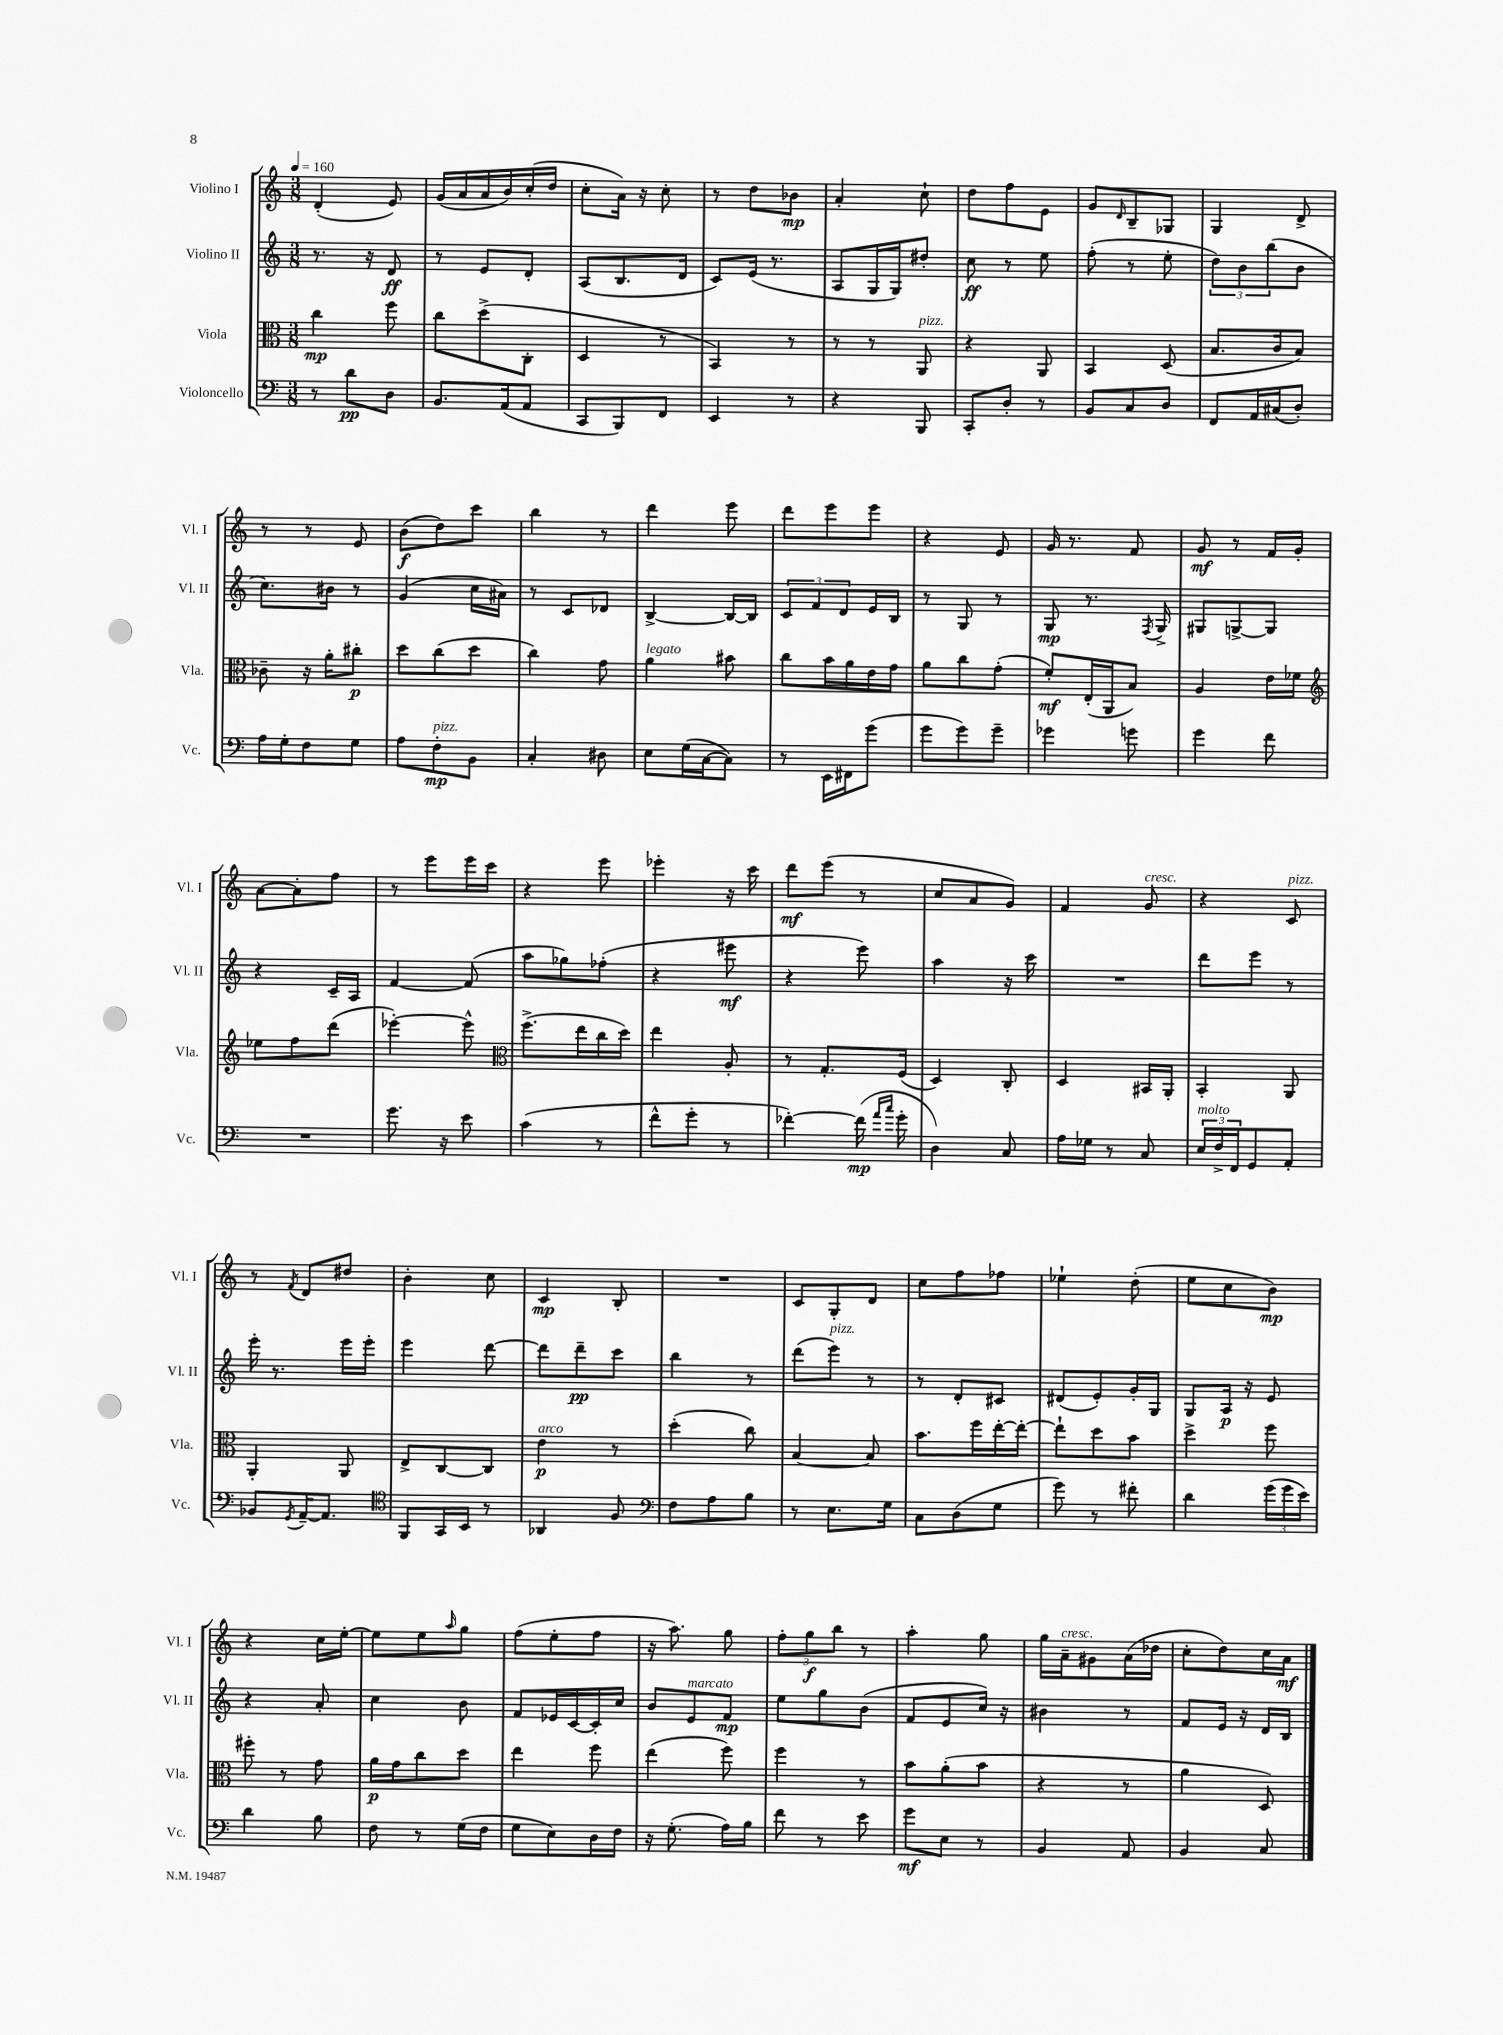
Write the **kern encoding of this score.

**kern	**dynam	**kern	**dynam	**kern	**dynam	**kern	**dynam
*part4	*part4	*part3	*part3	*part2	*part2	*part1	*part1
*staff4	*staff4	*staff3	*staff3	*staff2	*staff2	*staff1	*staff1
*I"Violoncello	*	*I"Viola	*	*I"Violino II	*	*I"Violino I	*
*I'Vc.	*	*I'Vla.	*	*I'Vl. II	*	*I'Vl. I	*
*clefF4	*	*clefC3	*	*clefG2	*	*clefG2	*
*k[]	*	*k[]	*	*k[]	*	*k[]	*
*M3/8	*	*M3/8	*	*M3/8	*	*M3/8	*
*MM160	*	*MM160	*	*MM160	*	*MM160	*
=1	=1	=1	=1	=1	=1	=1	=1
8r	.	4cc\	mp	8.r	.	(4d'/	.
8d\L	pp	.	.	.	.	.	.
.	.	.	.	16r	.	.	.
8D\J	.	8ff\	.	8d/	ff	8e/)	.
=2	=2	=2	=2	=2	=2	=2	=2
8.BB/L	.	8cc\L	.	8r	.	(16g/LL	.
.	.	.	.	.	.	16a/	.
.	.	(8dd^\	.	8e/L	.	16a/	.
(16AA/k	.	.	.	.	.	16b/)	.
8AA/J	.	8C'\J	.	8d'/J	.	(16cc'/	.
.	.	.	.	.	.	16dd/JJ	.
=3	=3	=3	=3	=3	=3	=3	=3
8CC/L	.	4D/	.	(8A/L	.	8cc'\L	.
8BBB/)	.	.	.	8.B/	.	16a\Jk)	.
.	.	.	.	.	.	16r	.
8FF/J	.	8r	.	.	.	8cc'\	.
.	.	.	.	16d/Jk	.	.	.
=4	=4	=4	=4	=4	=4	=4	=4
4EE/	.	4BB/)	.	8c/L)	.	8r	.
.	.	.	.	(16e/Jk	.	8dd\L	.
.	.	.	.	8.r	.	.	.
8r	.	8r	.	.	.	8b-X\J	mp
=5	=5	=5	=5	=5	=5	=5	=5
4r	.	8r	.	8A/L	.	4a'/	.
.	.	8r	.	16G/L	.	.	.
.	.	.	.	16G/J)	.	.	.
!	!	!LO:TX:a:i:t=pizz.	!	!	!	!	!
8BBB/	.	8AA/	.	8dd#X'/J	.	8cc`\	.
=6	=6	=6	=6	=6	=6	=6	=6
8CC'/L	.	4r	.	8cc\	ff	8dd\L	.
8D'/J	.	.	.	8r	.	8ff\	.
8r	.	8AA/	.	8ee\	.	8e\J	.
=7	=7	=7	=7	=7	=7	=7	=7
8BB/L	.	4BB/	.	(8ff'\	.	8g/L	.
.	.	.	.	.	.	16qqd/	.
8C/	.	.	.	8r	.	8B~/	.
8D/J	.	(8D/	.	8ee'\	.	8G-X/J	.
=8	=8	=8	=8	=8	=8	=8	=8
8FF/L	.	8.B/L	.	12dd\L)	.	4G/	.
.	.	.	.	12b\	.	.	.
16AA/L	.	.	.	.	.	.	.
.	.	.	.	(12bb\	.	.	.
(16C#X/J	.	16c/k	.	.	.	.	.
8D'/J)	.	8B/J)	.	8b\J	.	8d^/	.
!!LO:LB:g=z
=9	=9	=9	=9	=9	=9	=9	=9
16A\LL	.	8c-X~\	.	8.cc\L)	.	8r	.
16G'\J	.	.	.	.	.	.	.
8F\	.	16r	.	.	.	8r	.
.	.	16a'\KL	.	16b#X\Jk	.	.	.
8G\J	.	8cc#X'\J	p	8r	.	8e/	.
=10	=10	=10	=10	=10	=10	=10	=10
8A\L	.	8dd\L	.	(4g/	.	(8b\L	f
!LO:TX:a:i:t=pizz.	!	!	!	!	!	!	!
8F'\	mp	(8cc\	.	.	.	8dd\)	.
8BB\J	.	8dd\J	.	16cc\LL	.	8ccc\J	.
.	.	.	.	16a#X\JJ)	.	.	.
=11	=11	=11	=11	=11	=11	=11	=11
4C'/	.	4cc\)	.	8r	.	4bb\	.
.	.	.	.	8c/L	.	.	.
8D#X\	.	8g\	.	8d-X/J	.	8r	.
=12	=12	=12	=12	=12	=12	=12	=12
!	!	!LO:TX:a:i:t=legato	!	!	!	!	!
8E\L	.	4a\	.	[4B^/	.	4ddd\	.
(16G\L	.	.	.	.	.	.	.
[16C\J	.	.	.	.	.	.	.
8C\J])	.	8b#X\	.	16B/LL_	.	8eee\	.
.	.	.	.	16B/JJ]	.	.	.
=13	=13	=13	=13	=13	=13	=13	=13
8r	.	8cc\L	.	12c/L	.	8ddd\L	.
.	.	.	.	12f/	.	.	.
16EE\LL	.	16b\L	.	.	.	8eee\	.
.	.	.	.	12d/	.	.	.
16FF#X\J	.	16a\	.	.	.	.	.
(8g\J	.	16e\	.	16e/L	.	8eee\J	.
.	.	16g\JJ	.	16B/JJ	.	.	.
=14	=14	=14	=14	=14	=14	=14	=14
8g\L	.	8a\L	.	8r	.	4r	.
8g\)	.	8cc\	.	8G/	.	.	.
8g~\J	.	(8g'\J	.	8r	.	8e/	.
=15	=15	=15	=15	=15	=15	=15	=15
4g-X\	.	8f'/L)	mf	8G/	mp	16g/	.
.	.	.	.	.	.	8.r	.
.	.	(16E'/L	.	8.r	.	.	.
.	.	16AA/J	.	.	.	.	.
8gn\	.	8B/J)	.	.	.	8f/	.
.	.	.	.	8qF/	.	.	.
.	.	.	.	16G^/	.	.	.
=16	=16	=16	=16	=16	=16	=16	=16
4g\	.	4A/	.	8G#X/L	.	8g/	mf
.	.	.	.	[8Gn^/	.	8r	.
8f\	.	16e\LL	.	8G/J]	.	16f/LL	.
.	.	16f-X\JJ	.	.	.	16g'/JJ	.
!!LO:LB:g=z
=17	=17	=17	=17	=17	=17	=17	=17
*	*	*clefG2	*	*	*	*	*
4.r	.	8ee-X\L	.	4r	.	[8a\L	.
.	.	8ff\	.	.	.	8a'\]	.
.	.	(8ddd\J	.	16c~/LL	.	8ff\J	.
.	.	.	.	16A/JJ	.	.	.
=18	=18	=18	=18	=18	=18	=18	=18
8.g\	.	[4eee-X'\)	.	[4f/	.	8r	.
.	.	.	.	.	.	8eee\L	.
16r	.	.	.	.	.	.	.
8e\	.	8eee-^^\]	.	(8f/]	.	16eee\L	.
.	.	.	.	.	.	16ccc\JJ	.
=19	=19	=19	=19	=19	=19	=19	=19
*	*	*clefC3	*	*	*	*	*
(4c\	.	(8.ff^\L	.	8aa\L	.	4r	.
.	.	.	.	8gg-X\)	.	.	.
.	.	16ee\L	.	.	.	.	.
8r	.	16cc\	.	(8ff-X'\J	.	8eee\	.
.	.	16dd\JJ)	.	.	.	.	.
=20	=20	=20	=20	=20	=20	=20	=20
8f^^\L	.	4ee\	.	4r	.	4eee-X'\	.
8g'\J	.	.	.	.	.	.	.
8r	.	8A'/	.	8eee#X\	mf	16r	.
.	.	.	.	.	.	16ccc\	.
=21	=21	=21	=21	=21	=21	=21	=21
[4f-X'\)	.	8r	.	4r	.	8ddd\L	mf
.	.	8.G'/L	.	.	.	(8eee\J	.
(16f-\]	mp	.	.	8eee\)	.	8r	.
16qqa/LL	.	.	.	.	.	.	.
16qqcc/JJ	.	.	.	.	.	.	.
16g'\	.	(16F/Jk	.	.	.	.	.
=22	=22	=22	=22	=22	=22	=22	=22
4D\)	.	4D/)	.	4aa\	.	8cc/L	.
.	.	.	.	.	.	8a/	.
8C/	.	8C'/	.	16r	.	8g/J)	.
.	.	.	.	16ccc\	.	.	.
=23	=23	=23	=23	=23	=23	=23	=23
16A\LL	.	4D/	.	4.r	.	4f/	.
16G-X\JJ	.	.	.	.	.	.	.
8r	.	.	.	.	.	.	.
!	!	!	!	!	!	!LO:TX:a:i:t=cresc.	!
8C/	.	16BB#X/LL	.	.	.	8g/	.
.	.	16AA'/JJ	.	.	.	.	.
=24	=24	=24	=24	=24	=24	=24	=24
!LO:TX:a:i:t=molto	!	!	!	!	!	!	!
24E/LL	.	4BB'/	.	8ddd\L	.	4r	.
24F^/	.	.	.	.	.	.	.
24FF/J	.	.	.	.	.	.	.
8GG/	.	.	.	8eee\J	.	.	.
!	!	!	!	!	!	!LO:TX:a:i:t=pizz.	!
8AA'/J	.	8AA/	.	8r	.	8c/	.
!!LO:LB:g=z
=25	=25	=25	=25	=25	=25	=25	=25
8BB-X/L	.	4AA'/	.	16eee'\	.	8r	.
.	.	.	.	8.r	.	.	.
8qGG/	.	.	.	.	.	8qf/	.
[16AA~/K	.	.	.	.	.	8d/L	.
8.AA/J]	.	.	.	.	.	.	.
.	.	8AA/	.	16eee\LL	.	8dd#X/J	.
.	.	.	.	16eee'\JJ	.	.	.
=26	=26	=26	=26	=26	=26	=26	=26
*clefC4	*	*	*	*	*	*	*
8FF/L	.	8E^/L	.	4eee\	.	4b'\	.
16GG/L	.	[8C/	.	.	.	.	.
16BB/JJ	.	.	.	.	.	.	.
8r	.	8C/J]	.	[8ddd\	.	8cc\	.
=27	=27	=27	=27	=27	=27	=27	=27
!	!	!LO:TX:a:i:t=arco	!	!	!	!	!
4AA-X/	.	4e\	p	8ddd\L]	.	4c/	mp
.	.	.	.	8ddd~\	pp	.	.
8F/	.	8r	.	8ccc\J	.	8B'/	.
=28	=28	=28	=28	=28	=28	=28	=28
*clefF4	*	*	*	*	*	*	*
8F\L	.	(4dd'\	.	4bb\	.	4.r	.
8A\	.	.	.	.	.	.	.
8B\J	.	8cc\)	.	8r	.	.	.
=29	=29	=29	=29	=29	=29	=29	=29
8r	.	[4B/	.	(8ddd\L	.	8c/L	.
!	!	!	!	!LO:TX:a:i:t=pizz.	!	!	!
8.E\L	.	.	.	8eee\J)	.	8G'/	.
.	.	8B/]	.	8r	.	8d/J	.
16G\Jk	.	.	.	.	.	.	.
=30	=30	=30	=30	=30	=30	=30	=30
8C\L	.	8.b\L	.	8r	.	8cc\L	.
(8D\	.	.	.	8d'/L	.	8ff\	.
.	.	16ff\L	.	.	.	.	.
8G\J	.	[16ee'\	.	8c#X/J	.	8ff-X\J	.
.	.	16ee'\JJ_	.	.	.	.	.
=31	=31	=31	=31	=31	=31	=31	=31
8g\)	.	8ee`\L]	.	(8d#X/L	.	4ee-X`\	.
8r	.	8dd\	.	8e'/)	.	.	.
8f#X'\	.	8b\J	.	16g'/L	.	(8dd'\	.
.	.	.	.	16G/JJ	.	.	.
=32	=32	=32	=32	=32	=32	=32	=32
4d\	.	4dd^\	.	8G/L	.	8ee\L	.
.	.	.	.	16A/Jk	p	8cc\	.
.	.	.	.	16r	.	.	.
(24g\LL	.	8ff\	.	8e/	.	8b\J)	mp
24g\	.	.	.	.	.	.	.
24e\JJ)	.	.	.	.	.	.	.
!!LO:LB:g=z
=33	=33	=33	=33	=33	=33	=33	=33
4d\	.	8ff#X'\	.	4r	.	4r	.
.	.	8r	.	.	.	.	.
8B\	.	8g\	.	8a'/	.	16cc\LL	.
.	.	.	.	.	.	[16ee'\JJ	.
=34	=34	=34	=34	=34	=34	=34	=34
8F\	.	16a\LL	p	4cc\	.	8ee\L]	.
.	.	16g\J	.	.	.	.	.
8r	.	8cc\	.	.	.	8ee\	.
.	.	.	.	.	.	16qqaa/	.
(16G\LL	.	8dd\J	.	8b\	.	8gg\J	.
16F\JJ	.	.	.	.	.	.	.
=35	=35	=35	=35	=35	=35	=35	=35
8G\L	.	4ee\	.	8f/L	.	(8ff\L	.
8E\)	.	.	.	16e-X/L	.	8ee'\	.
.	.	.	.	[16c/	.	.	.
16D\L	.	8ff\	.	16c'/]	.	8ff\J	.
16F\JJ	.	.	.	16cc/JJ	.	.	.
=36	=36	=36	=36	=36	=36	=36	=36
16r	.	(4ee\	.	8b/L	.	16r	.
(8.G'\	.	.	.	.	.	8.aa\)	.
!	!	!	!	!LO:TX:a:i:t=marcato	!	!	!
.	.	.	.	8e/	.	.	.
16A\LL)	.	8ff\)	.	8f/J	mp	8gg\	.
16B\JJ	.	.	.	.	.	.	.
=37	=37	=37	=37	=37	=37	=37	=37
8f\	.	4ff\	.	8ee\L	.	12ff'\L	.
.	.	.	.	.	.	12gg\	f
8r	.	.	.	8gg\	.	.	.
.	.	.	.	.	.	12bb\J	.
8e\	.	8r	.	(8b\J	.	8r	.
=38	=38	=38	=38	=38	=38	=38	=38
8g\L	mf	8b\L	.	8f/L	.	4aa'\	.
8E\J	.	(8a'\	.	8e/	.	.	.
8r	.	8b\J	.	16cc/Jk)	.	8gg\	.
.	.	.	.	16r	.	.	.
=39	=39	=39	=39	=39	=39	=39	=39
4BB/	.	4r	.	4b#X\	.	16gg\LL	.
!	!	!	!	!	!	!LO:TX:a:i:t=cresc.	!
.	.	.	.	.	.	16a~\J	.
.	.	.	.	.	.	8g#X\	.
8AA/	.	8r	.	8r	.	(16a\L	.
.	.	.	.	.	.	16dd-X\JJ	.
=40	=40	=40	=40	=40	=40	=40	=40
4BB/	.	4a\	.	8f/L	.	8cc'\L	.
.	.	.	.	16e/Jk	.	8dd\)	.
.	.	.	.	16r	.	.	.
8C/	.	8D/)	.	16d/LL	.	16cc\L	.
.	.	.	.	16B/JJ	.	16a\JJ	mf
==	==	==	==	==	==	==	==
*-	*-	*-	*-	*-	*-	*-	*-
